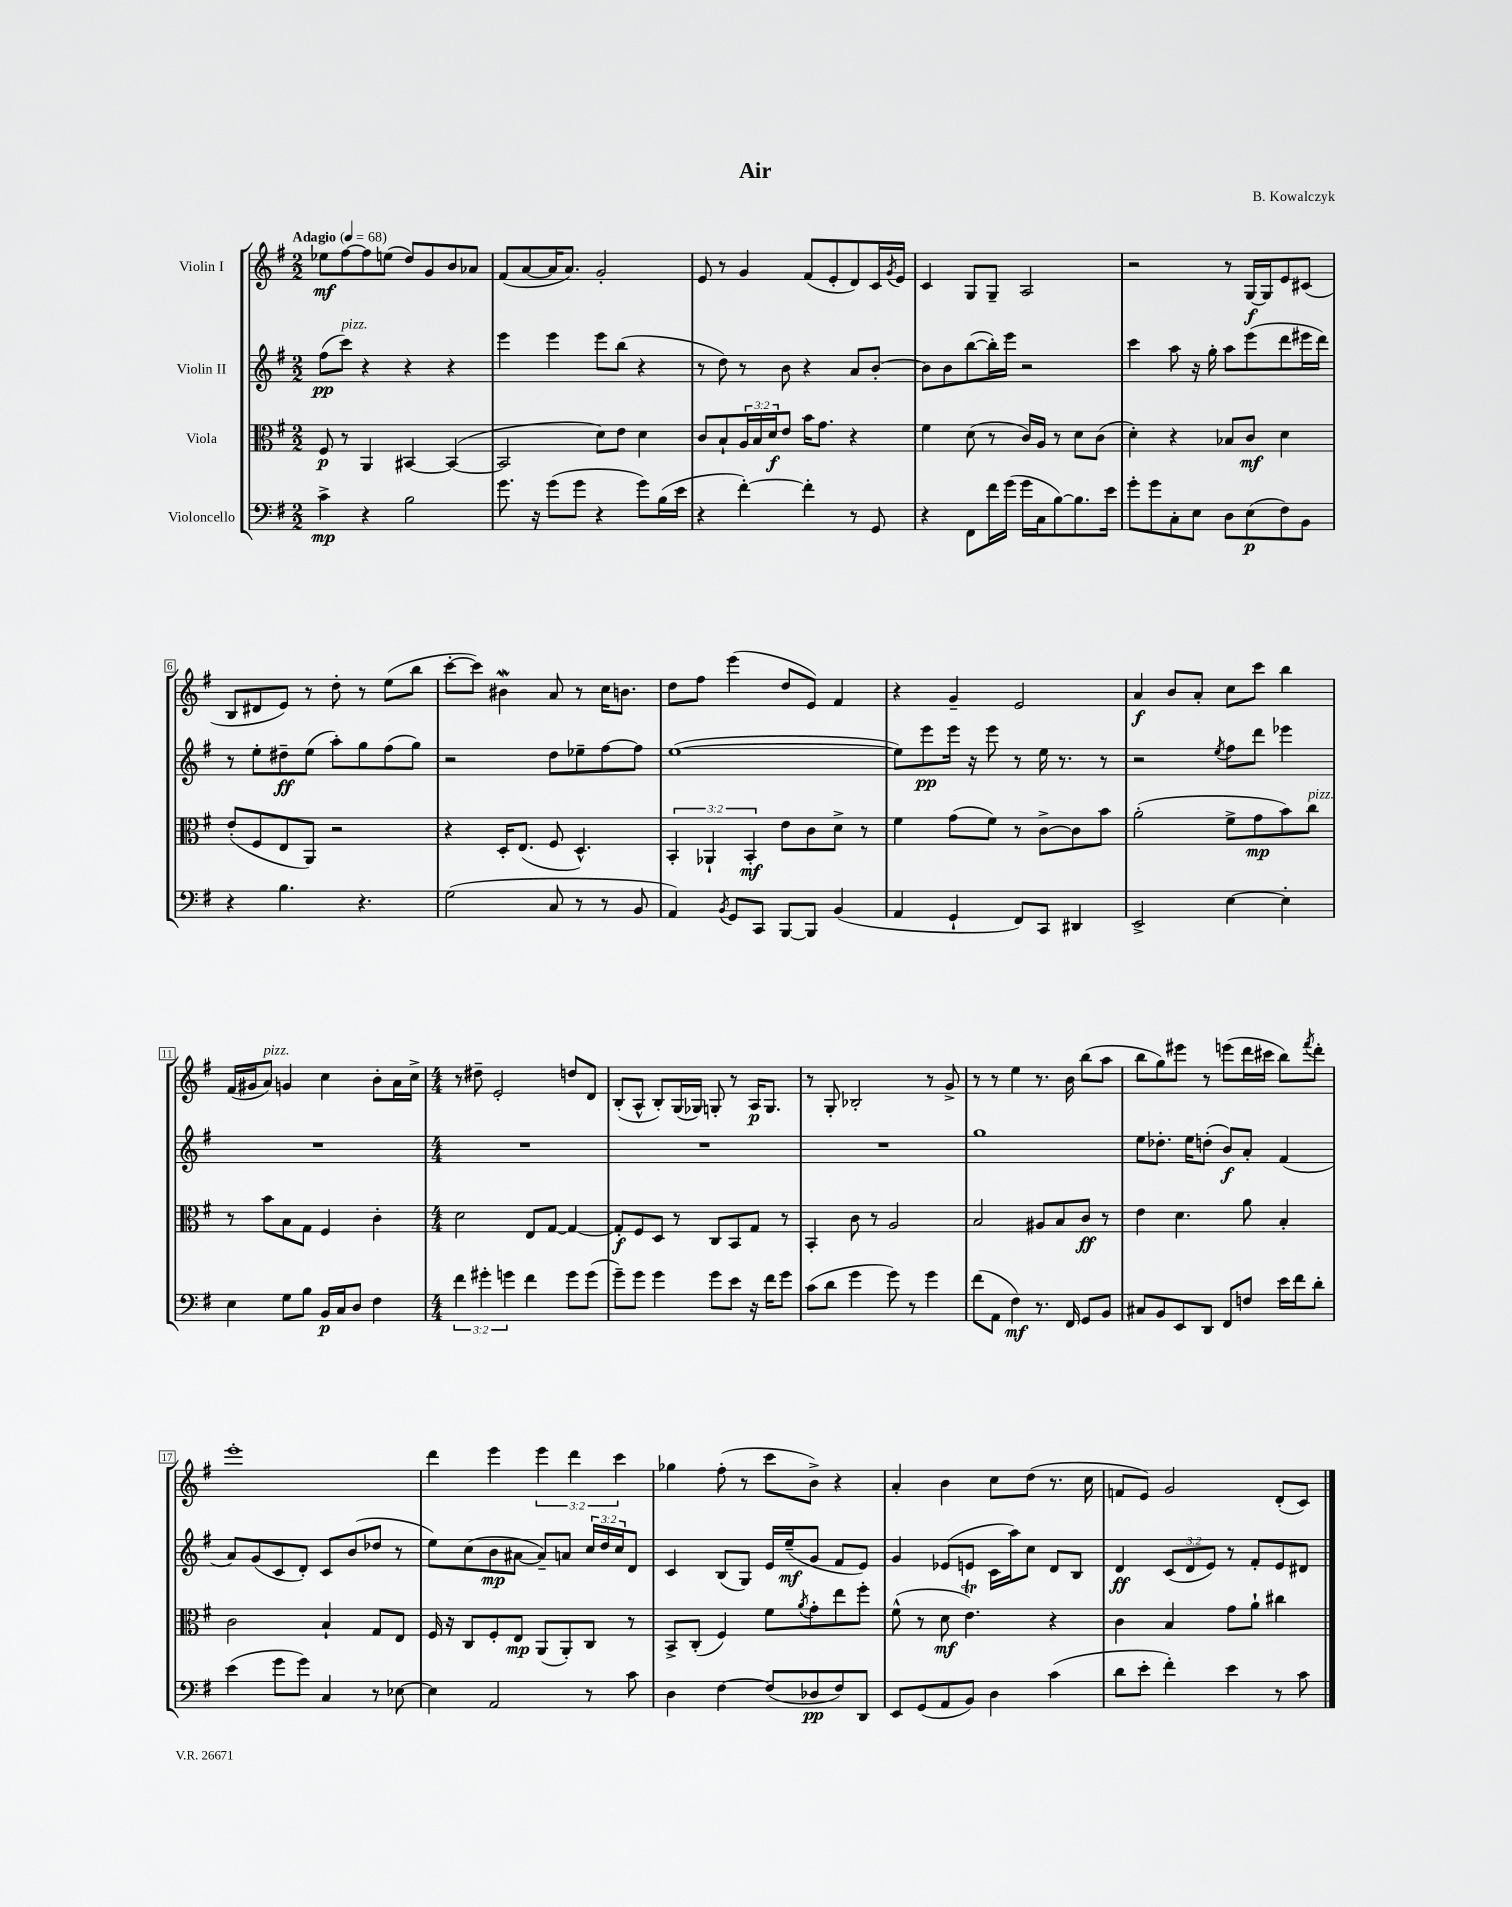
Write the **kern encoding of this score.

**kern	**dynam	**kern	**dynam	**kern	**dynam	**kern	**dynam
*part4	*part4	*part3	*part3	*part2	*part2	*part1	*part1
*staff4	*staff4	*staff3	*staff3	*staff2	*staff2	*staff1	*staff1
*I"Violoncello	*	*I"Viola	*	*I"Violin II	*	*I"Violin I	*
*clefF4	*	*clefC3	*	*clefG2	*	*clefG2	*
*k[f#]	*	*k[f#]	*	*k[f#]	*	*k[f#]	*
*M2/2	*	*M2/2	*	*M2/2	*	*M2/2	*
*MM68	*	*MM68	*	*MM68	*	*MM68	*
=1	=1	=1	=1	=1	=1	=1	=1
!	!	!	!	!	!	!LO:TX:a:B:t=Adagio	!
4c^\	mp	8F#/	p	(8ff#\L	pp	8ee-X\L	mf
!	!	!	!	!LO:TX:a:i:t=pizz.	!	!	!
.	.	8r	.	8ccc\J)	.	[8ff#\	.
4r	.	4AA/	.	4r	.	8ff#\]	.
.	.	.	.	.	.	(8een\J	.
2B\	.	[4BB#X/	.	4r	.	8dd/L)	.
.	.	.	.	.	.	8g/	.
.	.	(4BB#/_	.	4r	.	8b/	.
.	.	.	.	.	.	8a-X/J	.
=2	=2	=2	=2	=2	=2	=2	=2
8.g\	.	2BB#/]	.	4eee\	.	(8f#/L	.
.	.	.	.	.	.	[8a/	.
16r	.	.	.	.	.	.	.
(8g\L	.	.	.	4eee\	.	16a/K]	.
.	.	.	.	.	.	8.a/J)	.
8g\J	.	.	.	.	.	.	.
4r	.	8d\L)	.	8eee\L	.	2g'/	.
.	.	8e\J	.	(8bb\J	.	.	.
8g\L)	.	4d\	.	4r	.	.	.
(16B\L	.	.	.	.	.	.	.
16e\JJ	.	.	.	.	.	.	.
=3	=3	=3	=3	=3	=3	=3	=3
4r	.	8c/L	.	8r	.	8e/	.
.	.	8B`/	.	8dd\)	.	8r	.
[4f#'\)	.	24A/L	.	8r	.	4g/	.
.	.	24B/	.	.	.	.	.
.	.	24d/J	f	.	.	.	.
.	.	8e/J	.	8b\	.	.	.
4f#'\]	.	16b\KL	.	4r	.	(8f#/L	.
.	.	8.g\J	.	.	.	.	.
.	.	.	.	.	.	8e'/	.
8r	.	4r	.	8a/L	.	8d/)	.
8GG/	.	.	.	[8b'/J	.	16c/L	.
.	.	.	.	.	.	8qg/	.
.	.	.	.	.	.	16e/JJ	.
=4	=4	=4	=4	=4	=4	=4	=4
4r	.	4f#\	.	8b\L]	.	4c/	.
.	.	.	.	8b\	.	.	.
8FF#\L	.	(8d\	.	([8bb\	.	8G/L	.
16f#\L	.	8r	.	16bb'\L])	.	8G~/J	.
(16g\JJ	.	.	.	16eee\JJ	.	.	.
16g\LL	.	16c/LL)	.	2r	.	2A/	.
16C\J	.	16A/JJ	.	.	.	.	.
[8B\)	.	8r	.	.	.	.	.
8.B\]	.	8d\L	.	.	.	.	.
.	.	(8c\J	.	.	.	.	.
16e\Jk	.	.	.	.	.	.	.
=5	=5	=5	=5	=5	=5	=5	=5
8g'\L	.	4d'\)	.	4ccc\	.	2r	.
8g\	.	.	.	.	.	.	.
8C'\	.	4r	.	8aa\	.	.	.
8E\J	.	.	.	16r	.	.	.
.	.	.	.	16gg'\	.	.	.
8D\L	.	8B-X/L	.	8aa\L	.	8r	.
(8E\	p	8c/J	mf	(8eee\	.	[16G/LL	f
.	.	.	.	.	.	16G/J]	.
8F#\)	.	4d\	.	8ddd\	.	8e/	.
8BB\J	.	.	.	16eee#X\L	.	(8c#X/J	.
.	.	.	.	16ddd\JJ)	.	.	.
!!LO:LB:g=z
=6	=6	=6	=6	=6	=6	=6	=6
4r	.	(8e'/L	.	8r	.	8B/L	.
.	.	8F#/	.	8ee'\L	.	8d#X/	.
4.B\	.	8E/	.	8dd#X~\	ff	8e/J)	.
.	.	8AA/J)	.	(8ee\J	.	8r	.
.	.	2r	.	8aa'\L)	.	8dd'\	.
4.r	.	.	.	8gg\	.	8r	.
.	.	.	.	(8ff#\	.	(8ee\L	.
.	.	.	.	8gg\J)	.	8bb\J	.
=7	=7	=7	=7	=7	=7	=7	=7
(2G\	.	4r	.	2r	.	[8ccc'\L	.
.	.	.	.	.	.	8ccc\J])	.
.	.	16D'/KL	.	.	.	4b#XW\	.
.	.	(8.E/J	.	.	.	.	.
8C/	.	8F#/	.	8dd\L	.	8a/	.
8r	.	4.D^^/)	.	8ee-X~\	.	8r	.
8r	.	.	.	[8ff#\	.	16cc\KL	.
.	.	.	.	.	.	8.bn\J	.
8BB/	.	.	.	8ff#\J]	.	.	.
=8	=8	=8	=8	=8	=8	=8	=8
4AA/)	.	6BB'/	.	([1ee	.	8dd\L	.
.	.	.	.	.	.	8ff#\J	.
.	.	6AA-X`/	.	.	.	.	.
8qBB/	.	.	.	.	.	.	.
8GG/L	.	.	.	.	.	(4eee\	.
.	.	6BB'/	mf	.	.	.	.
8CC/J	.	.	.	.	.	.	.
[8BBB/L	.	8e\L	.	.	.	8dd/L	.
8BBB/J]	.	8c\	.	.	.	8e/J)	.
(4BB/	.	8d^\J	.	.	.	4f#/	.
.	.	8r	.	.	.	.	.
=9	=9	=9	=9	=9	=9	=9	=9
4AA/	.	4f#\	.	8ee\L])	.	4r	.
.	.	.	.	8eee\	pp	.	.
4GG`/	.	(8g\L	.	16eee\Jk	.	4g~/	.
.	.	.	.	16r	.	.	.
.	.	8f#\J)	.	8eee\	.	.	.
8FF#/L)	.	8r	.	8r	.	2e/	.
8CC/J	.	[8c^\L	.	16ee\	.	.	.
.	.	.	.	8.r	.	.	.
4DD#X/	.	8c\]	.	.	.	.	.
.	.	8b\J	.	8r	.	.	.
=10	=10	=10	=10	=10	=10	=10	=10
2EE^/	.	(2a'\	.	2r	.	4a/	f
.	.	.	.	.	.	8b/L	.
.	.	.	.	.	.	8a'/J	.
.	.	.	.	8qee/	.	.	.
[4E\	.	8f#^\L	.	8ff#\L	.	8cc\L	.
.	.	8g\	mp	8ddd\J	.	8ccc\J	.
4E'\]	.	8b\)	.	4eee-X\	.	4bb\	.
!	!	!LO:TX:a:i:t=pizz.	!	!	!	!	!
.	.	8cc\J	.	.	.	.	.
!!LO:LB:g=z
=11	=11	=11	=11	=11	=11	=11	=11
4E\	.	8r	.	1r	.	(16f#/LL	.
.	.	.	.	.	.	16g#X/J	.
!	!	!	!	!	!	!LO:TX:a:i:t=pizz.	!
.	.	8b\L	.	.	.	8a/J)	.
8G\L	.	8B\	.	.	.	4gn/	.
8B\J	.	8G\J	.	.	.	.	.
16BB/LL	p	4F#/	.	.	.	4cc\	.
16C/J	.	.	.	.	.	.	.
8D/J	.	.	.	.	.	.	.
4F#\	.	4c'\	.	.	.	8b'\L	.
.	.	.	.	.	.	16a\L	.
.	.	.	.	.	.	16cc^\JJ	.
=12	=12	=12	=12	=12	=12	=12	=12
*M4/4	*	*M4/4	*	*M4/4	*	*M4/4	*
6f#\	.	2d\	.	1r	.	8r	.
.	.	.	.	.	.	8dd#X~\	.
6g#X'\	.	.	.	.	.	.	.
.	.	.	.	.	.	2e'/	.
6gn\	.	.	.	.	.	.	.
4f#\	.	8E/L	.	.	.	.	.
.	.	[8G/J	.	.	.	.	.
8g\L	.	4G/_	.	.	.	8ddn/L	.
(8g\J	.	.	.	.	.	8d/J	.
=13	=13	=13	=13	=13	=13	=13	=13
8g~\L)	.	8G'/L]	f	1r	.	(8B'/L	.
8g\J	.	8F#/	.	.	.	8A^^/J	.
4g\	.	8D/J	.	.	.	8B'/L)	.
.	.	8r	.	.	.	(16G/L	.
.	.	.	.	.	.	16G-X/JJ)	.
8g\L	.	8C/L	.	.	.	8Gn'/	.
8e\J	.	8BB/	.	.	.	8r	.
16r	.	8G/J	.	.	.	16A/KL	p
16f#\KL	.	.	.	.	.	8.G/J	.
8g\J	.	8r	.	.	.	.	.
=14	=14	=14	=14	=14	=14	=14	=14
(8c\L	.	4BB'/	.	1r	.	8r	.
8d\J	.	.	.	.	.	8G'/	.
4g\	.	8c\	.	.	.	2B-X'/	.
.	.	8r	.	.	.	.	.
8g\)	.	2A/	.	.	.	.	.
8r	.	.	.	.	.	.	.
4g\	.	.	.	.	.	8r	.
.	.	.	.	.	.	8g^/	.
=15	=15	=15	=15	=15	=15	=15	=15
(8f#\L	.	2B/	.	1gg	.	8r	.
8AA\J	.	.	.	.	.	8r	.
4F#\)	mf	.	.	.	.	4ee\	.
8.r	.	8A#X/L	.	.	.	8.r	.
.	.	8B/	.	.	.	.	.
16FF#/	.	.	.	.	.	16b\	.
8GG/L	.	8c/J	ff	.	.	(8bb\L	.
8BB/J	.	8r	.	.	.	8aa\J	.
=16	=16	=16	=16	=16	=16	=16	=16
8C#X/L	.	4e\	.	8ee\L	.	8bb\L	.
8BB/	.	.	.	8.dd-X'\J	.	8gg\)	.
8EE/	.	4.d\	.	.	.	8eee#X\J	.
.	.	.	.	16ee\KL	.	.	.
8DD/J	.	.	.	(8ddn'\J	.	8r	.
8FF#/L	.	.	.	8b/L)	f	(8eeen\L	.
8Fn/J	.	8a\	.	8a'/J	.	16ddd\L	.
.	.	.	.	.	.	16ccc#X\JJ	.
16e\LL	.	4B'/	.	(4f#/	.	8bb\L)	.
16f#\J	.	.	.	.	.	.	.
.	.	.	.	.	.	8qfff#/	.
8d'\J	.	.	.	.	.	8ddd'\J	.
!!LO:LB:g=z
=17	=17	=17	=17	=17	=17	=17	=17
(4e\	.	2c\	.	8a/L)	.	1eee'	.
.	.	.	.	(8g/	.	.	.
8g\L	.	.	.	8c/	.	.	.
8g\J)	.	.	.	8d'/J)	.	.	.
4C/	.	4B`/	.	8c/L	.	.	.
.	.	.	.	(8b/	.	.	.
8r	.	8G/L	.	8dd-X/J	.	.	.
[8E-X\	.	8E/J	.	8r	.	.	.
=18	=18	=18	=18	=18	=18	=18	=18
4E-\]	.	16F#/	.	8ee\L)	.	4ddd\	.
.	.	16r	.	.	.	.	.
.	.	8C/L	.	(8cc\	.	.	.
2AA/	.	8F#'/	.	8b\	mp	4eee\	.
.	.	8E/J	mp	[8a#X\J	.	.	.
.	.	(8AA/L	.	8a#~/L])	.	6eee\	.
.	.	8AA'/)	.	8an/J	.	.	.
.	.	.	.	.	.	6ddd\	.
8r	.	8C/J	.	24cc/LL	.	.	.
.	.	.	.	24dd/	.	.	.
.	.	.	.	24cc/J	.	6ccc\	.
8c\	.	8r	.	8d/J	.	.	.
=19	=19	=19	=19	=19	=19	=19	=19
4D\	.	8BB^/L	.	4c/	.	4gg-X\	.
.	.	(8C'/J	.	.	.	.	.
[4F#\	.	4F#/)	.	(8B/L	.	(8ff#'\	.
.	.	.	.	8G/J)	.	8r	.
(8F#/L]	.	8f#\L	.	16e/LL	.	8ccc\L	.
.	.	.	.	(16ee~/J	mf	.	.
.	.	8qa/	.	.	.	.	.
8D-X/	pp	8g'\	.	8g/J	.	8b^\J)	.
8F#/)	.	8ee\	.	8f#/L	.	4r	.
8DD/J	.	8ff#'\J	.	8e/J)	.	.	.
=20	=20	=20	=20	=20	=20	=20	=20
8EE/L	.	(8f#^^\	.	4g/	.	4a'/	.
(8GG/	.	8r	.	.	.	.	.
8AA/	.	8d\	mf	(8e-X/L	.	4b\	.
8BB/J)	.	4.eT\)	.	8en/J	.	.	.
4D\	.	.	.	16c\LL	.	8cc\L	.
.	.	.	.	16aa\J)	.	.	.
.	.	.	.	8cc\J	.	(8dd\J	.
(4c\	.	4r	.	8d/L	.	8.r	.
.	.	.	.	8B/J	.	.	.
.	.	.	.	.	.	16cc\	.
=21	=21	=21	=21	=21	=21	=21	=21
8d\L	.	4c\	.	4d/	ff	8fn/L	.
8e'\J	.	.	.	.	.	8e/J)	.
4f#'\)	.	4B/	.	(12c/L	.	2g/	.
.	.	.	.	12d/	.	.	.
.	.	.	.	12e/J)	.	.	.
4e\	.	8g\L	.	8r	.	.	.
.	.	8a`\J	.	8f#'/L	.	.	.
8r	.	4cc#X\	.	8e/	.	(8d'/L	.
8c\	.	.	.	8d#X/J	.	8c/J)	.
==	==	==	==	==	==	==	==
*-	*-	*-	*-	*-	*-	*-	*-
